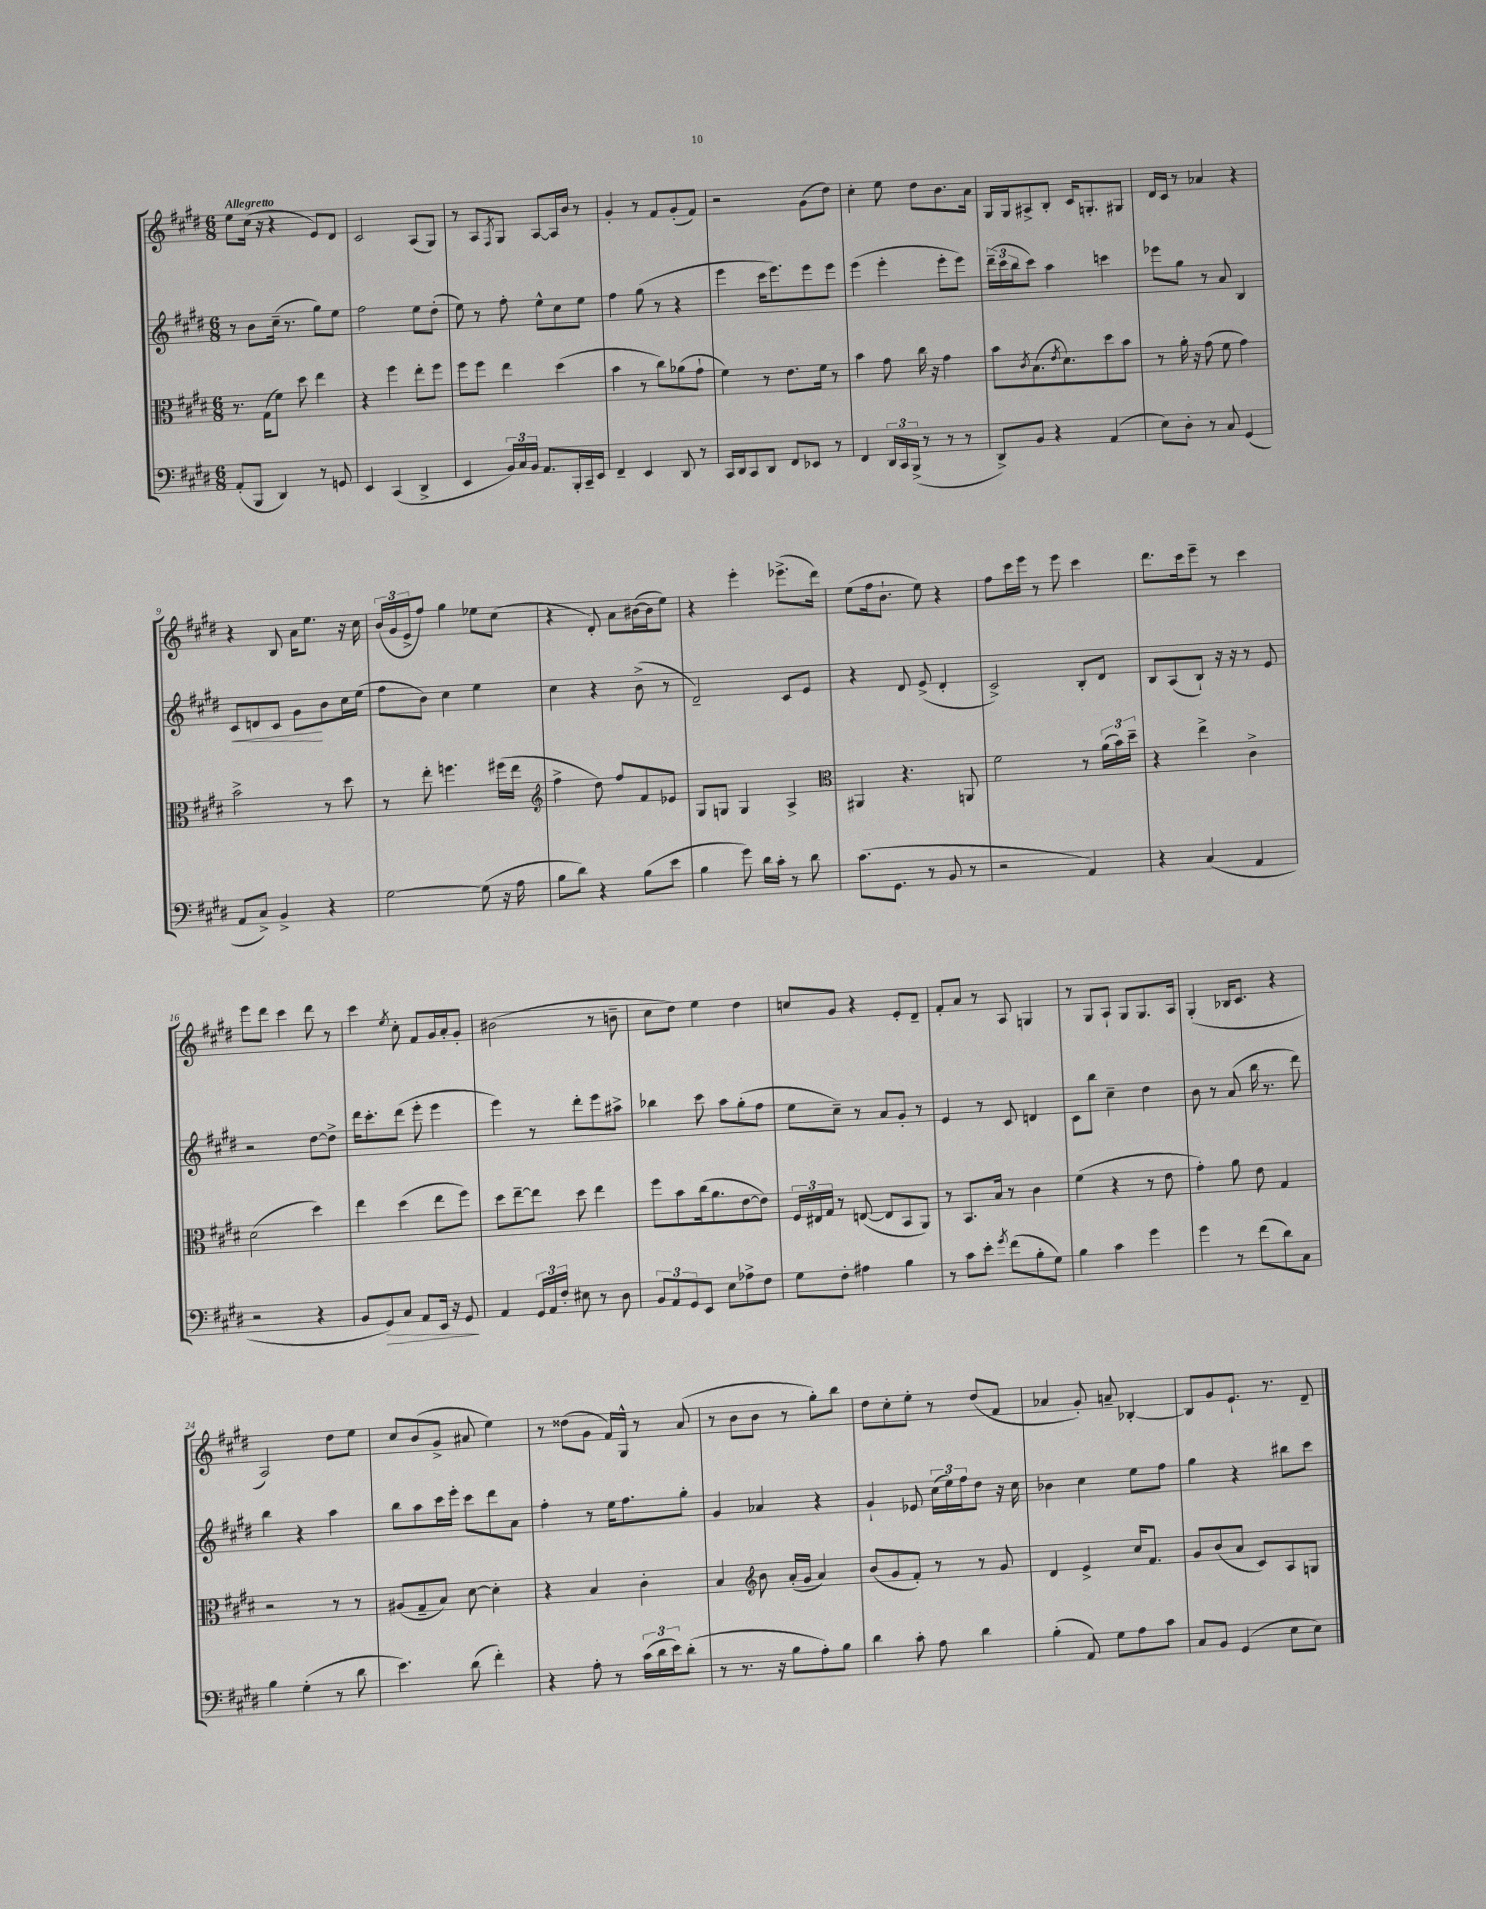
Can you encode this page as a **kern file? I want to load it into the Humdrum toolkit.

**kern	**kern	**kern	**kern
*staff4	*staff3	*staff2	*staff1
*clefF4	*clefC3	*clefG2	*clefG2
*k[f#c#g#d#]	*k[f#c#g#d#]	*k[f#c#g#d#]	*k[f#c#g#d#]
*M6/8	*M6/8	*M6/8	*M6/8
(8AA'	8.r	8r	8ee
8BBB	.	8b	(16cc#
.	(16G#	.	16r
4DD#)	8f#)	(16cc#~	4r
.	.	8.r	.
.	8dd#	.	.
8r	4ee	8gg#)	8e)
8GG	.	8ee	8d#
=	=	=	=
4EE	4r	2ff#	2c#
(4CC#	4ff#	.	.
4DD#^	8ee'	8ee	(8A
.	8ff#	(8dd#'	8G#)
=	=	=	=
4EE	8ff#	8ee)	8r
.	8ff#	8r	8A
.	.	.	8qF#
24BB)	4ee	8ff#'	8G#
24C#	.	.	.
24BB	.	.	.
8.AA	.	8ee^^	[8A
.	(4dd#	8cc#	16A]
16BBB'	.	.	16b
16CC#~	.	8ee	8r
16EE	.	.	.
=	=	=	=
4FF#~	4b	4ff#	4g#'
4EE	8r	(8gg#	8r
.	8cc#)	8r	8f#
8DD#	(8a-	4r	(8g#'
8r	8g#`	.	8f#)
=	=	=	=
16CC#	4f#)	4eee	2r
16DD#	.	.	.
8CC#	.	.	.
8DD#	8r	16ccc#	.
.	.	8.eee)	.
8FF#	8.e	.	.
8EE-	.	8eee	(8g#
.	16f#	.	.
8r	8r	8eee	8dd#)
=	=	=	=
4FF#	4b	(4eee	4cc#'
24DD#	8g#	4eee'	8ee
24CC#	.	.	.
(24BBB^	.	.	.
8r	16cc#	.	8dd#
.	16r	.	.
8r	4g#	8eee'	8.b
8r	.	8eee)	.
.	.	.	16a
=	=	=	=
8DD#^)	8b	(24ddd#~	16G#
.	.	24ccc#	.
.	.	.	16G#
.	.	24bb	.
.	8qc#	.	.
8BB	(8.B	8ccc#)	8A#^
4r	.	4aa	8B'
.	8qe	.	.
.	8.d#)	.	.
.	.	.	16c#
.	.	.	8.G'
(4AA	8dd#	4ccc	.
.	8b	.	8G#
=	=	=	=
8E)	8r	8eee-	16d#
.	.	.	16c#
8D#'	16a'	8gg#	8r
.	16r	.	.
8r	(8g#	8r	4a-
8C#	8f#	8a	.
(4GG#	4g#)	4B	4r
=	=	=	=
8AA	2b^	8c#	4r
8C#^)	.	8d	.
4BB^	.	8c#	8B
.	.	8g#	16a
.	.	.	8.ee
4r	8r	8b	.
.	8dd#	16cc#	16r
.	.	(16ee	16cc#
=	=	=	=
[2G#	8r	8ff#	(24b
.	.	.	24g#
.	.	.	24e^
.	8ee'	8b)	8ff#)
.	4.ff	4cc#	4gg#
(8G#]	.	4ee	8ee-
16r	(16ff#	.	(8cc#
16A	16ee	.	.
=	=	=	=
*	*clefG2	*	*
8B	4ff#^	4cc#	4r
8d#)	.	.	.
4r	8dd#)	4r	8d#')
.	8ff#	.	8a
(8B	8f#	(8b^	([16b#
.	.	.	16b#]
8e	8e-	8r	8ee)
=	=	=	=
4B	8G#	2d#~)	4r
.	8G	.	.
8g#)	4G	.	4eee'
16d#	.	.	.
16c#'	.	.	.
8r	4A^	8c#	(8.eee-^
8d#	.	8e	.
.	.	.	16ddd#)
=	=	=	=
*	*clefC3	*	*
(8.c#	4AA#	4r	(8ee
.	.	.	16ff#
8.GG#	.	.	8.b`
.	4.r	8d#	.
8r	.	(8e^	8ee)
8BB	.	4d#'	4r
8r	8AA	.	.
=	=	=	=
2r	2f#	2c#^)	8ff#
.	.	.	16ccc#
.	.	.	16eee
.	.	.	8r
.	.	.	8eee
4AA)	8r	8B'	4ccc#
.	(24a	8d#	.
.	24b)	.	.
.	24dd#~	.	.
=	=	=	=
4r	4r	8B	8.ddd#
.	.	(8A	.
.	.	.	16ccc#
(4C#	4ee^	8B`)	8eee~
.	.	16r	8r
.	.	16r	.
4AA	4c#^	8r	4ccc#
.	.	8e	.
=	=	=	=
2r	(2d#	2r	8eee
.	.	.	8ddd#
.	.	.	4ccc#
4r	4dd#)	[8dd#	8ddd#
.	.	8dd#^]	8r
=	=	=	=
8BB	4ee	16ddd#	4ccc#
.	.	8.ccc#'	.
8GG#)	.	.	.
.	.	.	8qee
8C#	(4dd#	(8ddd#	8cc#'
8AA	.	8eee'	8f#
16EE	8ee	4eee	16g#
16r	.	.	16a'
8GG#	8ff#)	.	8g#'
=	=	=	=
4AA	8dd#	4eee)	(2b#
.	[8ee~	.	.
24GG#	8ee]	8r	.
24AA	.	.	.
24F#'	.	.	.
8E#	8dd#	8ddd#'	.
8r	4ee	8eee	8r
8D#	.	8aa#^	8b~
=	=	=	=
12BB	8ff#	4bb-	8cc#
12AA	.	.	.
.	8b	.	8dd#)
12GG#	.	.	.
8EE	(16cc#	8ccc#	4ee
.	8.a	.	.
8E	.	8aa	.
8A-^	[8e	(8gg#'	4dd#
8F#	8e])	8ff#	.
=	=	=	=
8G#	24F#	8ee	8cc
.	24E#	.	.
.	24G#	.	.
8F#'	8r	8cc#~)	8g#
4A#	([8E	8r	4r
.	8E]	8a	.
4B	8BB	8g#'	8e'
.	8AA)	8r	8d#~
=	=	=	=
8r	8r	4e	8f#'
8c#	8.BB	.	8a
8e'	.	8r	8r
.	16B	.	.
8qg#	.	.	.
(8f#	8r	8c#	8A
8B'	4c#	4d	4G
8G#)	.	.	.
=	=	=	=
4B	(4f#	8c#	8r
.	.	8bb	8G#
4c#	4r	4cc#~	8A`
.	.	.	8G#
4g#	8r	4dd#	8.G#
.	8e	.	.
.	.	.	16A
=	=	=	=
4g#	4g#')	8b	(4G#'
.	.	8r	.
8r	8a	(8a	16B-
.	.	.	8.c#
(8f#	8e	16bb	.
.	.	8.r	.
8d#)	4G#	.	4r
8C#	.	8ddd#)	.
=	=	=	=
4B	2r	4bb	2A)
(4G#'	.	4r	.
8r	8r	4aa	8dd#
8d#	8r	.	8ee
=	=	=	=
4.e)	(8A#	8bb	8cc#
.	8G#~	8aa	(8b
.	8B)	16ccc#	8g#^
.	.	16eee'	.
(8d#	[8d#	8ccc#	8a#
4f#')	4d#']	8ddd#	4ee)
.	.	8a	.
=	=	=	=
4r	4r	4ff#'	8r
.	.	.	(8dd##
8A'	4B	8r	8g#
8r	.	16ee	16f#)
.	.	8.ff#	16G#^^
(24c#	4c#'	.	8r
24d#	.	.	.
24e)	.	.	.
(8d#'	.	8gg#'	(8a
=	=	=	=
8r	4B	4g#	8r
8.r	.	.	8b
*	*clefG2	*	*
.	8b	4a-	8b
16r	.	.	.
8B	(16a'	.	8r
.	16g#	.	.
8A')	4a)	4r	8gg#')
8B	.	.	8bb
=	=	=	=
4d#	(8b	4g#`	8dd#
.	8g#	.	8cc#'
8c#'	8f#')	8e-	8ee'
8A	8r	(24cc#	8r
.	.	24ee)	.
.	.	24ff#	.
4d#	8r	8dd#	(8dd#
.	8g#	16r	8f#
.	.	16cc#	.
=	=	=	=
(4B'	4d#	4b-	4a-
8AA)	4e^	4cc#	8g#')
8G#	.	.	8a~
8A	16cc#	8ee	[4B-'
.	8.f#	.	.
8c#	.	8ff#	.
=	=	=	=
8C#	8g#	4gg#	8B-]
8BB	(8b	.	8g#
(4GG#	8a	4r	8.e`
.	8c#)	.	.
.	.	.	8.r
8E	8A	8bb#	.
8E)	8G	8ccc#	8d#~
==	==	==	==
*-	*-	*-	*-
